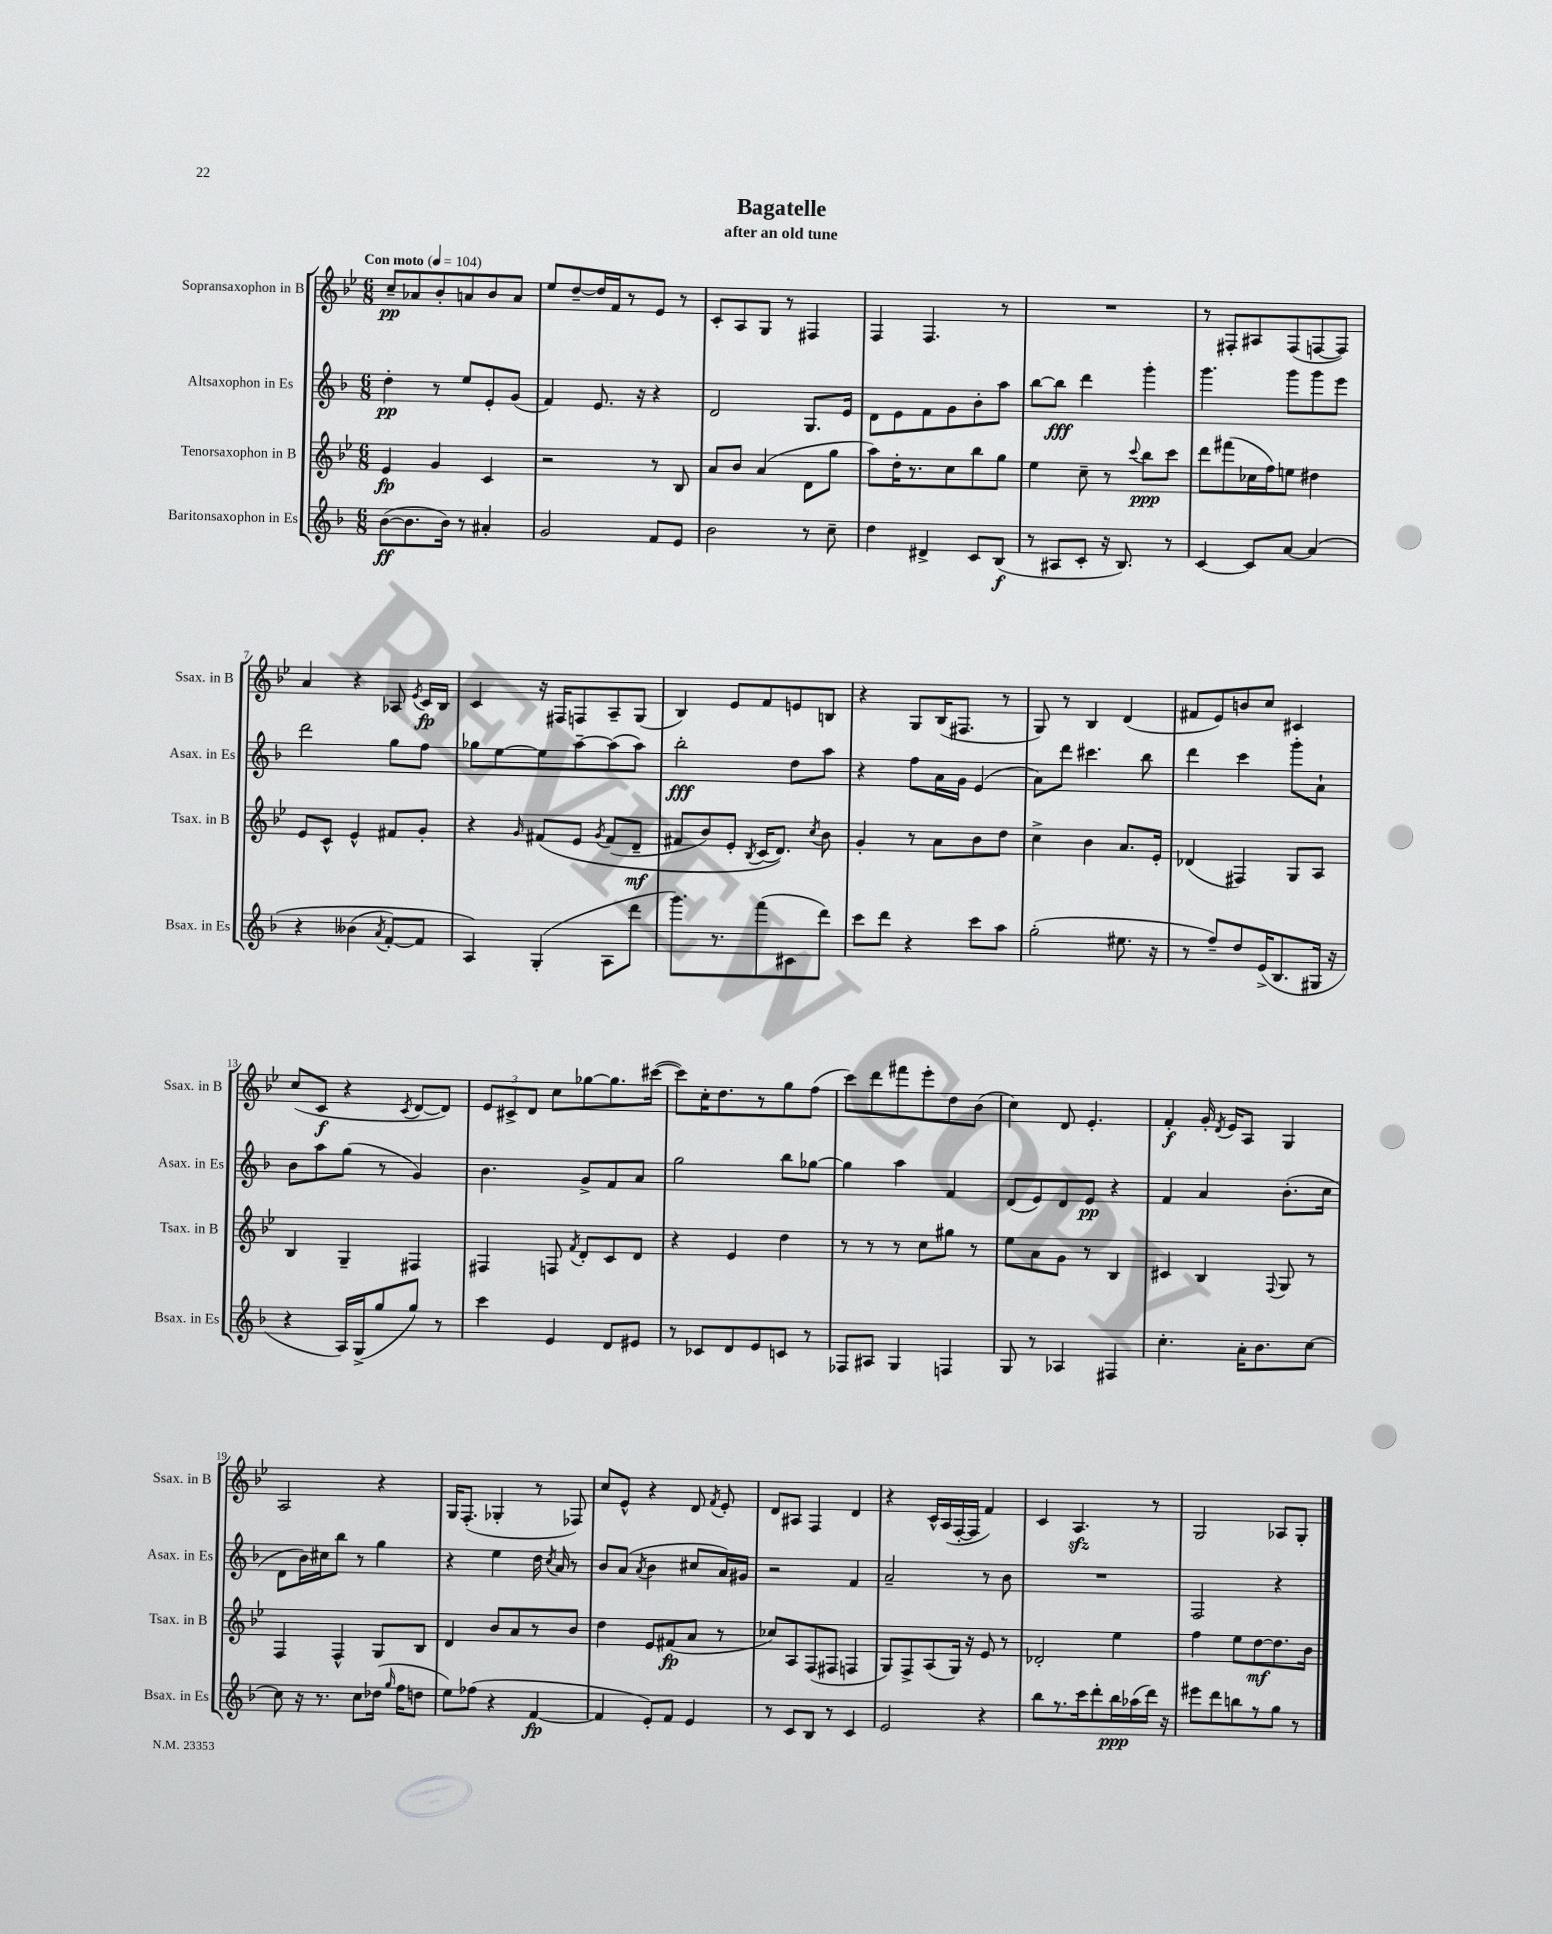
\header { title = "Bagatelle" subtitle = "after an old tune" }
<<
\new StaffGroup <<
\new Staff = "s0" \with { instrumentName = "Sopransaxophon in B" shortInstrumentName = "Ssax. in B" } {
    \clef treble \key bes \major \numericTimeSignature \time 6/8 \tempo "Con moto" 4 = 104
    \autoBeamOff c''8[--\pp aes'8 bes'8-. a'8 bes'8 a'8] |
    ees''8[ d''8~-- d''16 f'16 r8 ees'8] r8 |
    c'8[-. a8 g8] r8 fis4 |
    f4 f4. r8 |
    R2. |
    r8 fis8[-. ais8 fis8( f8~ f8]) |
    a'4 r4 aes8 \acciaccatura { ees'8 } c'16[\fp bes16] |
    c'4 r16 fis16[ f8 a8-- g8]( |
    bes4) ees'8[ f'8 e'8 b8] |
    r4 g8[ bes16( fis8.] r8 |
    g8) r8 bes4 d'4( |
    fis'8[ ees'8) b'8 c''8] cis'4 |
    c''8[( c'8]\f r4 \acciaccatura { c'8 } d'8[~ d'8]) |
    \tuplet 3/2 { ees'8[ cis'8-> d'8] } c''8[ ges''8~ ges''8. cis'''16]~( |
    cis'''8[) c''16-. d''8. r8 g''8 f''8]( |
    c'''8[) d'''8 fis'''8 ees'''8-. d''8 bes'8]( |
    c''4) d'8 ees'4.-. |
    f'4-.\f g'16-. \acciaccatura { d'8 } ees'16[ a8] g4 |
    a2 r4 |
    g16[ f8.]-.( ges4-. r8 fes8) |
    c''8[ ees'8]-^ r4 d'8 \acciaccatura { f'8 } ees'8-. |
    d'8[ ais8] f4 d'4 |
    r4 c'16[-^ a16( f16~-. f16] f'4) |
    c'4 a4.\sfz r8 |
    g2 aes8[ g8]-. \bar "|." |
}
\new Staff = "s1" \with { instrumentName = "Altsaxophon in Es" shortInstrumentName = "Asax. in Es" } {
    \clef treble \key f \major \numericTimeSignature \time 6/8
    \autoBeamOff d''4-.\pp r8 e''8[ e'8-. g'8]( |
    f'4) e'8. r16 r4 |
    d'2 g8.[ e'16] |
    d'8[ e'8 f'8 g'8 bes'8-. a''8] |
    bes''8[~ bes''8]\fff d'''4 g'''4-. |
    g'''4. g'''8[ g'''8 e'''8] |
    d'''2 g''8[ f''8] |
    ges''8[ e''8~ e''8 a''8~-- a''8( a''8]) |
    bes''2-.\fff d''8[ a''8] |
    r4 f''8[ a'16 g'16] e'4( |
    a'8[) d'''8] cis'''4. bes''8 |
    d'''4 c'''4 g'''8[-. a'8]-! |
    bes'8[ a''8 g''8]( r8 g'4) |
    bes'4. g'8[-> f'8 a'8] |
    g''2 bes''8[ ges''8]~ |
    ges''4 a''4 f'4 |
    d'8[( e'8) d'8 e'8]\pp r4 |
    f'4 a'4 bes'8.[-.( c''16] |
    d'8[ bes'16) cis''16 bes''8] r8 g''4 |
    r4 e''4 d''16 \acciaccatura { c''8 } a'16 r8 |
    bes'8[ a'8]( \acciaccatura { a'8 } bes'4 cis''8[ a'16) gis'16] |
    r2 f'4 |
    a'2-- r8 bes'8 |
    R2. |
    f2 r4 \bar "|." |
}
\new Staff = "s2" \with { instrumentName = "Tenorsaxophon in B" shortInstrumentName = "Tsax. in B" } {
    \clef treble \key bes \major \numericTimeSignature \time 6/8
    \autoBeamOff ees'4\fp g'4 c'4 |
    r2 r8 bes8 |
    a'8[ bes'8] a'4( d'8[ g''8] |
    a''8[) d''16-. r8. c''8 bes''8 g''8] |
    ees''4 c''8-- r8 \appoggiatura { c'''8 } bes''8[\ppp c'''8] |
    d'''8[ fis'''8( ces''16 f''16) e''8] dis''4 |
    ees'8[ c'8]-^ ees'4-^ fis'8[ g'8]-. |
    r4 \grace { g'16 } fis'8[\( ees'8] \acciaccatura { g'8 } fis'8[( d'8]--\mf |
    fis'8[ bes'8) ees'8]-. \acciaccatura { bes8 } c'16[( d'8.])\) \acciaccatura { c''8 } bes'8 |
    g'4-. r8 a'8[ bes'8 d''8] |
    c''4-> bes'4 a'8.[ ees'16]-. |
    des'4( fis4) g8[ a8] |
    bes4 g4-- fis4 |
    fis4 f8 \acciaccatura { f'8 } d'8[-. c'8 d'8] |
    r4 ees'4 d''4 |
    r8 r8 r8 c''8[ gis''8] r8 |
    ees''8[ a'8 g'8] r8 bes4 |
    cis'4 bes4 \appoggiatura { f8 } g8 r8 |
    f4 f4-^ g8[ bes8] |
    d'4 bes'8[ a'8 r8 bes'8] |
    d''4 ees'8[ fis'8\fp( a'8] r8 |
    ces''8[) a8 f8( fis8] f4 |
    g8[) f8-> a8( g16]) r16 ees'8 r8 |
    des'2-. ees''4 |
    f''4 ees''8[ d''8~\mf d''8. bes'16] \bar "|." |
}
\new Staff = "s3" \with { instrumentName = "Baritonsaxophon in Es" shortInstrumentName = "Bsax. in Es" } {
    \clef treble \key f \major \numericTimeSignature \time 6/8
    \autoBeamOff bes'8[~\ff( bes'8. bes'16]) r8 ais'4-. |
    g'2 f'8[ e'8] |
    bes'2 r8 c''8-- |
    d''4 dis'4-> c'8[ bes8]\f( |
    r8 ais8[ c'8]-. r16 bes8.) r8 |
    c'4~ c'8[ a'8]~ a'4\( |
    r4 beses'4( \acciaccatura { a'8 } f'8[~-.) f'8] |
    a4\) g4-.( a8[ d'''8] |
    g'''8.[) r8. f'''8( cis'8 d'''8]) |
    c'''8[ d'''8] r4 c'''8[ a''8] |
    g''2-.( eis''8. r16 |
    r8 f''8[--) d''8 e'16->( bes8. gis16] r16 |
    r4 a16[) g16->( g''8 g''8]) r8 |
    c'''4 e'4 d'8[ eis'8] |
    r8 ces'8[ d'8 e'8 c'8] r8 |
    fes8[ ais8] g4 f4 |
    g8 r8 aes4 fis4 |
    c''4.-. a'16[-. bes'8. c''8]~ |
    c''8 r16 r8. c''8[ des''16]( \grace { g''16 } f''16[ d''8] |
    e''8[) fes''8]( r4 f'4~\fp |
    f'4 e'8[-.) f'8] e'4 |
    r8 c'8[ bes8] r8 c'4 |
    e'2 r4 |
    bes''8[ r8. c'''16 d'''8-. bes''16\ppp aes''16( d'''16]) r16 |
    eis'''8[ d'''8 b''8 r8 g''8] r8 \bar "|." |
}
>>
>>
